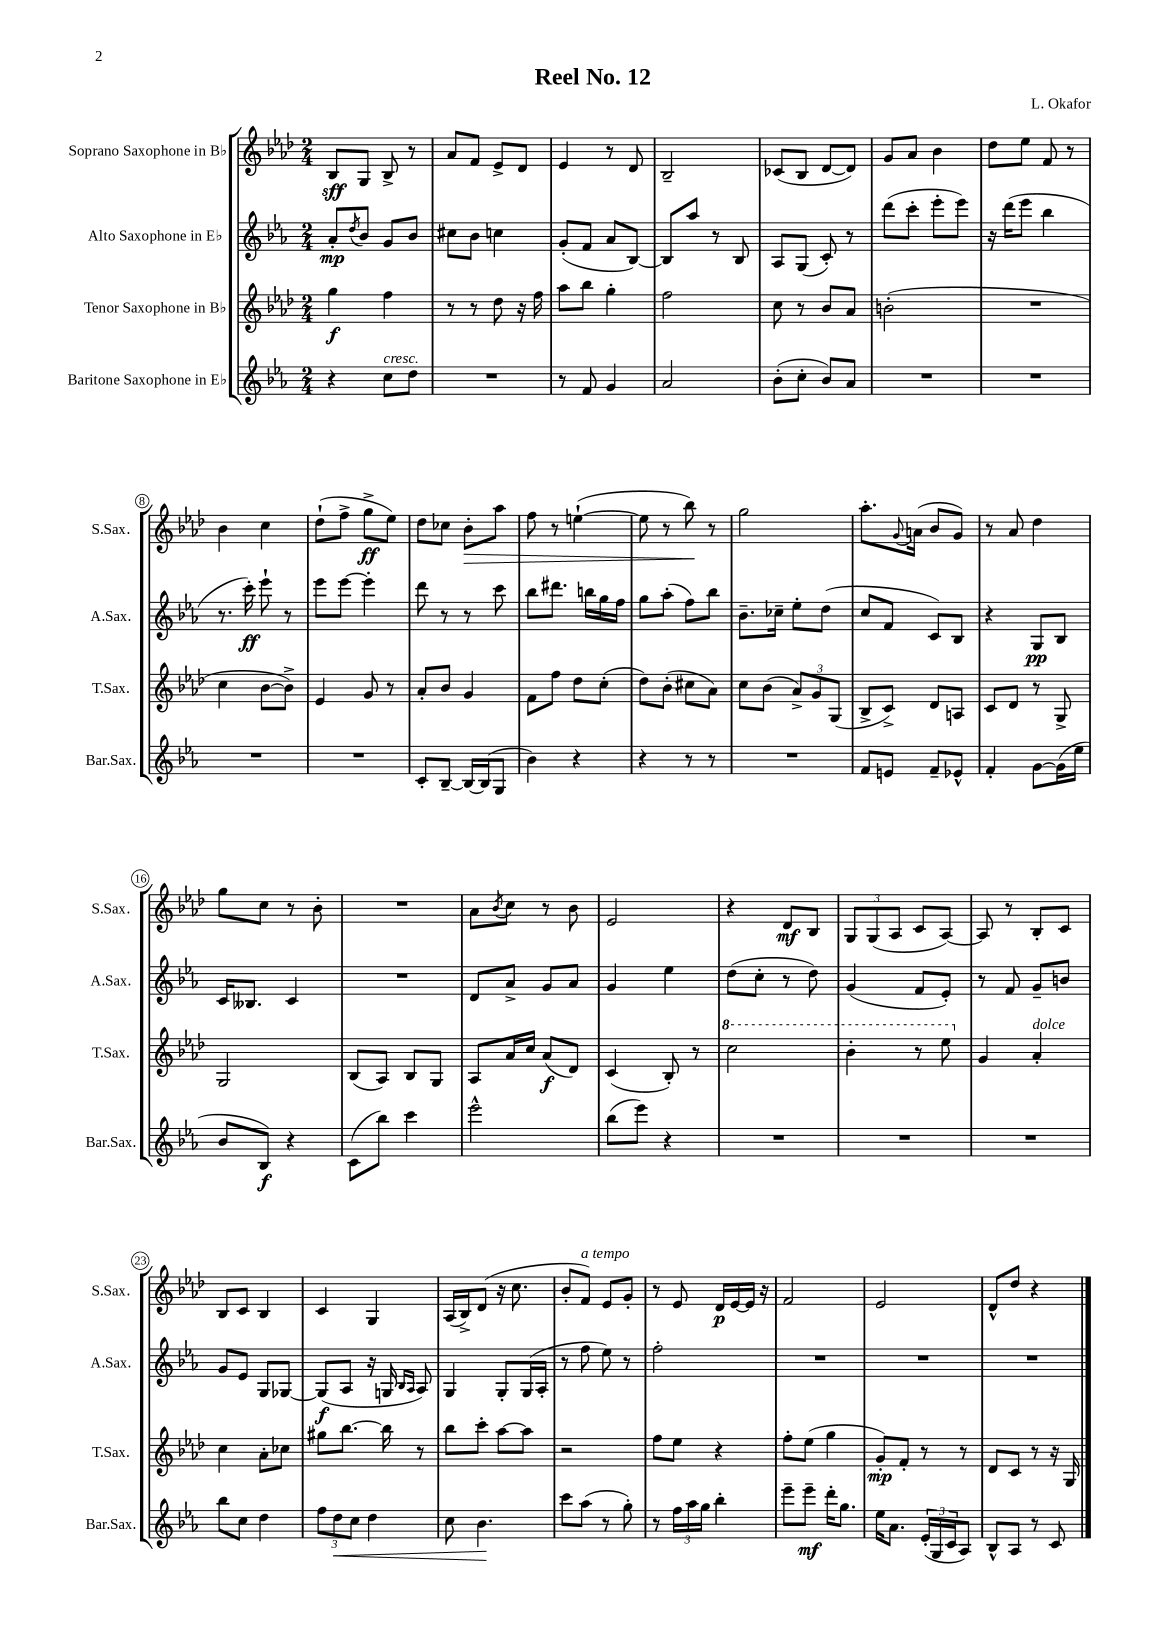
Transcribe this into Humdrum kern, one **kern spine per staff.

**kern	**dynam	**kern	**dynam	**kern	**dynam	**kern	**dynam
*part4	*part4	*part3	*part3	*part2	*part2	*part1	*part1
*staff4	*staff4	*staff3	*staff3	*staff2	*staff2	*staff1	*staff1
*I"Baritone Saxophone in E♭	*	*I"Tenor Saxophone in B♭	*	*I"Alto Saxophone in E♭	*	*I"Soprano Saxophone in B♭	*
*I'Bar.Sax.	*	*I'T.Sax.	*	*I'A.Sax.	*	*I'S.Sax.	*
*clefG2	*	*clefG2	*	*clefG2	*	*clefG2	*
*k[b-e-a-]	*	*k[b-e-a-d-]	*	*k[b-e-a-]	*	*k[b-e-a-d-]	*
*M2/4	*	*M2/4	*	*M2/4	*	*M2/4	*
=1	=1	=1	=1	=1	=1	=1	=1
4r	.	4gg\	f	8a-'/L	mp	8B-/L	sff
.	.	.	.	8qdd/	.	.	.
.	.	.	.	8b-/J	.	8G/J	.
!LO:TX:a:i:t=cresc.	!	!	!	!	!	!	!
8cc\L	.	4ff\	.	8g/L	.	8B-^/	.
8dd\J	.	.	.	8b-/J	.	8r	.
=2	=2	=2	=2	=2	=2	=2	=2
2r	.	8r	.	8cc#X\L	.	8a-/L	.
.	.	8r	.	8b-\J	.	8f/J	.
.	.	8dd-\	.	4ccn\	.	8e-^/L	.
.	.	16r	.	.	.	8d-/J	.
.	.	16ff\	.	.	.	.	.
=3	=3	=3	=3	=3	=3	=3	=3
8r	.	8aa-\L	.	(8g'/L	.	4e-/	.
8f/	.	8bb-\J	.	8f/J	.	.	.
4g/	.	4gg'\	.	8a-/L	.	8r	.
.	.	.	.	[8B-/J)	.	8d-/	.
=4	=4	=4	=4	=4	=4	=4	=4
2a-/	.	2ff\	.	8B-/L]	.	2B-~/	.
.	.	.	.	8aa-/J	.	.	.
.	.	.	.	8r	.	.	.
.	.	.	.	8B-/	.	.	.
=5	=5	=5	=5	=5	=5	=5	=5
(8b-'\L	.	8cc\	.	8A-/L	.	(8c-X/L	.
8cc'\J	.	8r	.	(8G/J	.	8B-/J	.
8b-/L)	.	8b-/L	.	8c'/)	.	[8d-/L	.
8a-/J	.	8a-/J	.	8r	.	8d-/J])	.
=6	=6	=6	=6	=6	=6	=6	=6
2r	.	(2bn'\	.	(8ddd\L	.	8g/L	.
.	.	.	.	8ccc'\J	.	8a-/J	.
.	.	.	.	8eee-'\L	.	4b-\	.
.	.	.	.	8eee-\J)	.	.	.
=7	=7	=7	=7	=7	=7	=7	=7
2r	.	2r	.	16r	.	8dd-\L	.
.	.	.	.	(16ddd\KL	.	.	.
.	.	.	.	8eee-\J	.	8ee-\J	.
.	.	.	.	4bb-\	.	8f/	.
.	.	.	.	.	.	8r	.
!!LO:LB:g=z
=8	=8	=8	=8	=8	=8	=8	=8
2r	.	4cc\	.	8.r	.	4b-\	.
.	.	.	.	16ccc'\)	ff	.	.
.	.	[8b-\L	.	8eee-`\	.	4cc\	.
.	.	8b-^\J])	.	8r	.	.	.
=9	=9	=9	=9	=9	=9	=9	=9
2r	.	4e-/	.	8eee-\L	.	(8dd-`\L	.
.	.	.	.	[8eee-\J	.	8ff^\J	.
.	.	8g/	.	4eee-'\]	.	8gg^\L	ff
.	.	8r	.	.	.	8ee-\J)	.
=10	=10	=10	=10	=10	=10	=10	=10
8c'/L	.	8a-'/L	.	8ddd\	.	8dd-\L	.
[8B-~/J	.	8b-/J	.	8r	.	8cc-X\J	.
!	!	!	!	!	!	!	!LO:HP:b
16B-/LL_	.	4g/	.	8r	.	8b-'\L	>
(16B-/J]	.	.	.	.	.	.	.
8G/J	.	.	.	8ccc\	.	8aa-\J	.
=11	=11	=11	=11	=11	=11	=11	=11
4b-\)	.	8f\L	.	8bb-\L	.	8ff\	.
.	.	8ff\J	.	8.ddd#X\J	.	8r	.
4r	.	8dd-\L	.	.	.	([4een`\	.
.	.	.	.	16bbn\LL	.	.	.
.	.	(8cc'\J	.	16gg\	.	.	.
.	.	.	.	16ff\JJ	.	.	.
=12	=12	=12	=12	=12	=12	=12	=12
4r	.	8dd-\L)	.	8gg\L	.	8ee\]	.
.	.	(8b-'\J	.	(8aa-'\J	.	8r	.
8r	.	8cc#X\L	.	8ff\L)	.	8bb-\)	.
8r	.	8a-\J)	.	8bb-\J	.	8r	]
=13	=13	=13	=13	=13	=13	=13	=13
2r	.	8cc\L	.	8.b-~\L	.	2gg\	.
.	.	(8b-\J	.	.	.	.	.
.	.	.	.	16cc-X~\Jk	.	.	.
.	.	12a-^/L)	.	8ee-'\L	.	.	.
.	.	12g/	.	.	.	.	.
.	.	.	.	(8dd\J	.	.	.
.	.	(12G/J	.	.	.	.	.
=14	=14	=14	=14	=14	=14	=14	=14
8f/L	.	8B-^/L	.	8cc/L	.	8.aa-'\L	.
8en/J	.	8c^/J)	.	8f/J	.	.	.
.	.	.	.	.	.	8qqg/	.
.	.	.	.	.	.	(16an\Jk	.
8f~/L	.	8d-/L	.	8c/L)	.	8b-/L	.
8e-X^^/J	.	8An/J	.	8B-/J	.	8g/J)	.
=15	=15	=15	=15	=15	=15	=15	=15
4f'/	.	8c/L	.	4r	.	8r	.
.	.	8d-/J	.	.	.	8a-/	.
[8g\L	.	8r	.	8G/L	pp	4dd-\	.
(16g\L]	.	8G^/	.	8B-/J	.	.	.
16ee-\JJ	.	.	.	.	.	.	.
!!LO:LB:g=z
=16	=16	=16	=16	=16	=16	=16	=16
8b-/L	.	2G/	.	16c/KL	.	8gg\L	.
.	.	.	.	8.B--X/J	.	.	.
8B-/J)	f	.	.	.	.	8cc\J	.
4r	.	.	.	4c/	.	8r	.
.	.	.	.	.	.	8b-'\	.
=17	=17	=17	=17	=17	=17	=17	=17
(8c\L	.	(8B-/L	.	2r	.	2r	.
8bb-\J)	.	8A-/J)	.	.	.	.	.
4ccc\	.	8B-/L	.	.	.	.	.
.	.	8G/J	.	.	.	.	.
=18	=18	=18	=18	=18	=18	=18	=18
2eee-^^\	.	8A-/L	.	8d/L	.	8a-\L	.
.	.	.	.	.	.	8qb-/	.
.	.	16a-/L	.	8a-^/J	.	8cc\J	.
.	.	16cc/JJ	.	.	.	.	.
.	.	(8a-/L	f	8g/L	.	8r	.
.	.	8d-/J)	.	8a-/J	.	8b-\	.
=19	=19	=19	=19	=19	=19	=19	=19
(8bb-\L	.	(4c/	.	4g/	.	2e-/	.
8eee-\J)	.	.	.	.	.	.	.
4r	.	8B-'/)	.	4ee-\	.	.	.
.	.	8r	.	.	.	.	.
=20	=20	=20	=20	=20	=20	=20	=20
*	*	*8va	*	*	*	*	*
2r	.	2ccc\	.	(8dd\L	.	4r	.
.	.	.	.	8cc'\J	.	.	.
.	.	.	.	8r	.	8d-/L	mf
.	.	.	.	8dd\)	.	8B-/J	.
=21	=21	=21	=21	=21	=21	=21	=21
2r	.	4bb-'\	.	(4g/	.	12G/L	.
.	.	.	.	.	.	(12G/	.
.	.	.	.	.	.	12A-/J	.
.	.	8r	.	8f/L	.	8c/L	.
.	.	8eee-\	.	8e-'/J)	.	[8A-/J)	.
=22	=22	=22	=22	=22	=22	=22	=22
*	*	*X8va	*	*	*	*	*
2r	.	4g/	.	8r	.	8A-/]	.
.	.	.	.	8f/	.	8r	.
!	!	!LO:TX:a:i:t=dolce	!	!	!	!	!
.	.	4a-'/	.	8g~/L	.	8B-'/L	.
.	.	.	.	8bn/J	.	8c/J	.
!!LO:LB:g=z
=23	=23	=23	=23	=23	=23	=23	=23
8bb-\L	.	4cc\	.	8g/L	.	8B-/L	.
8cc\J	.	.	.	8e-/J	.	8c/J	.
4dd\	.	8a-'\L	.	8G/L	.	4B-/	.
.	.	8cc-X\J	.	[8G-X/J	.	.	.
=24	=24	=24	=24	=24	=24	=24	=24
12ff\L	.	8gg#X\L	.	(8G-/L]	f	4c/	.
!	!LO:HP:b	!	!	!	!	!	!
12dd\	<	.	.	.	.	.	.
.	.	[8.bb-\J	.	8A-/J	.	.	.
12cc\J	.	.	.	.	.	.	.
4dd\	.	.	.	16r	.	4G/	.
.	.	16bb-\]	.	16Gn/	.	.	.
.	.	.	.	16qqB-/LL	.	.	.
.	.	.	.	16qqA-/JJ	.	.	.
.	.	8r	.	8A-/)	.	.	.
=25	=25	=25	=25	=25	=25	=25	=25
8cc\	.	8bb-\L	.	4G/	.	(16A-/LL	.
.	.	.	.	.	.	16B-^/J)	.
4.b-\	.	8ccc'\J	.	.	.	(8d-/J	.
.	.	[8aa-\L	.	8G'/L	.	16r	.
.	.	.	.	.	.	8.cc\	.
.	.	8aa-\J]	.	(16G/L	.	.	.
.	.	.	.	16A-'/JJ	.	.	.
.	[	.	.	.	.	.	.
=26	=26	=26	=26	=26	=26	=26	=26
8ccc\L	.	2r	.	8r	.	8b-'/L	.
!	!	!	!	!	!	!LO:TX:a:i:t=a tempo	!
(8aa-\J	.	.	.	8ff\	.	8f/J)	.
8r	.	.	.	8ee-\)	.	8e-/L	.
8gg'\)	.	.	.	8r	.	8g'/J	.
=27	=27	=27	=27	=27	=27	=27	=27
8r	.	8ff\L	.	2ff'\	.	8r	.
24ff\LL	.	8ee-\J	.	.	.	8e-/	.
24aa-\	.	.	.	.	.	.	.
24gg\JJ	.	.	.	.	.	.	.
4bb-'\	.	4r	.	.	.	16d-/LL	p
.	.	.	.	.	.	[16e-/	.
.	.	.	.	.	.	16e-/JJ]	.
.	.	.	.	.	.	16r	.
=28	=28	=28	=28	=28	=28	=28	=28
8eee-~\L	.	8ff'\L	.	2r	.	2f/	.
8eee-~\J	mf	(8ee-\J	.	.	.	.	.
16ddd'\KL	.	4gg\	.	.	.	.	.
8.gg\J	.	.	.	.	.	.	.
=29	=29	=29	=29	=29	=29	=29	=29
16ee-\KL	.	8g'/L)	mp	2r	.	2e-/	.
8.a-\J	.	.	.	.	.	.	.
.	.	8f'/J	.	.	.	.	.
(24e-'/LL	.	8r	.	.	.	.	.
24G/	.	.	.	.	.	.	.
24c/J	.	.	.	.	.	.	.
8A-/J)	.	8r	.	.	.	.	.
=30	=30	=30	=30	=30	=30	=30	=30
8B-^^/L	.	8d-/L	.	2r	.	8d-^^/L	.
8A-/J	.	8c/J	.	.	.	8dd-/J	.
8r	.	8r	.	.	.	4r	.
8c/	.	16r	.	.	.	.	.
.	.	16G/	.	.	.	.	.
==	==	==	==	==	==	==	==
*-	*-	*-	*-	*-	*-	*-	*-
